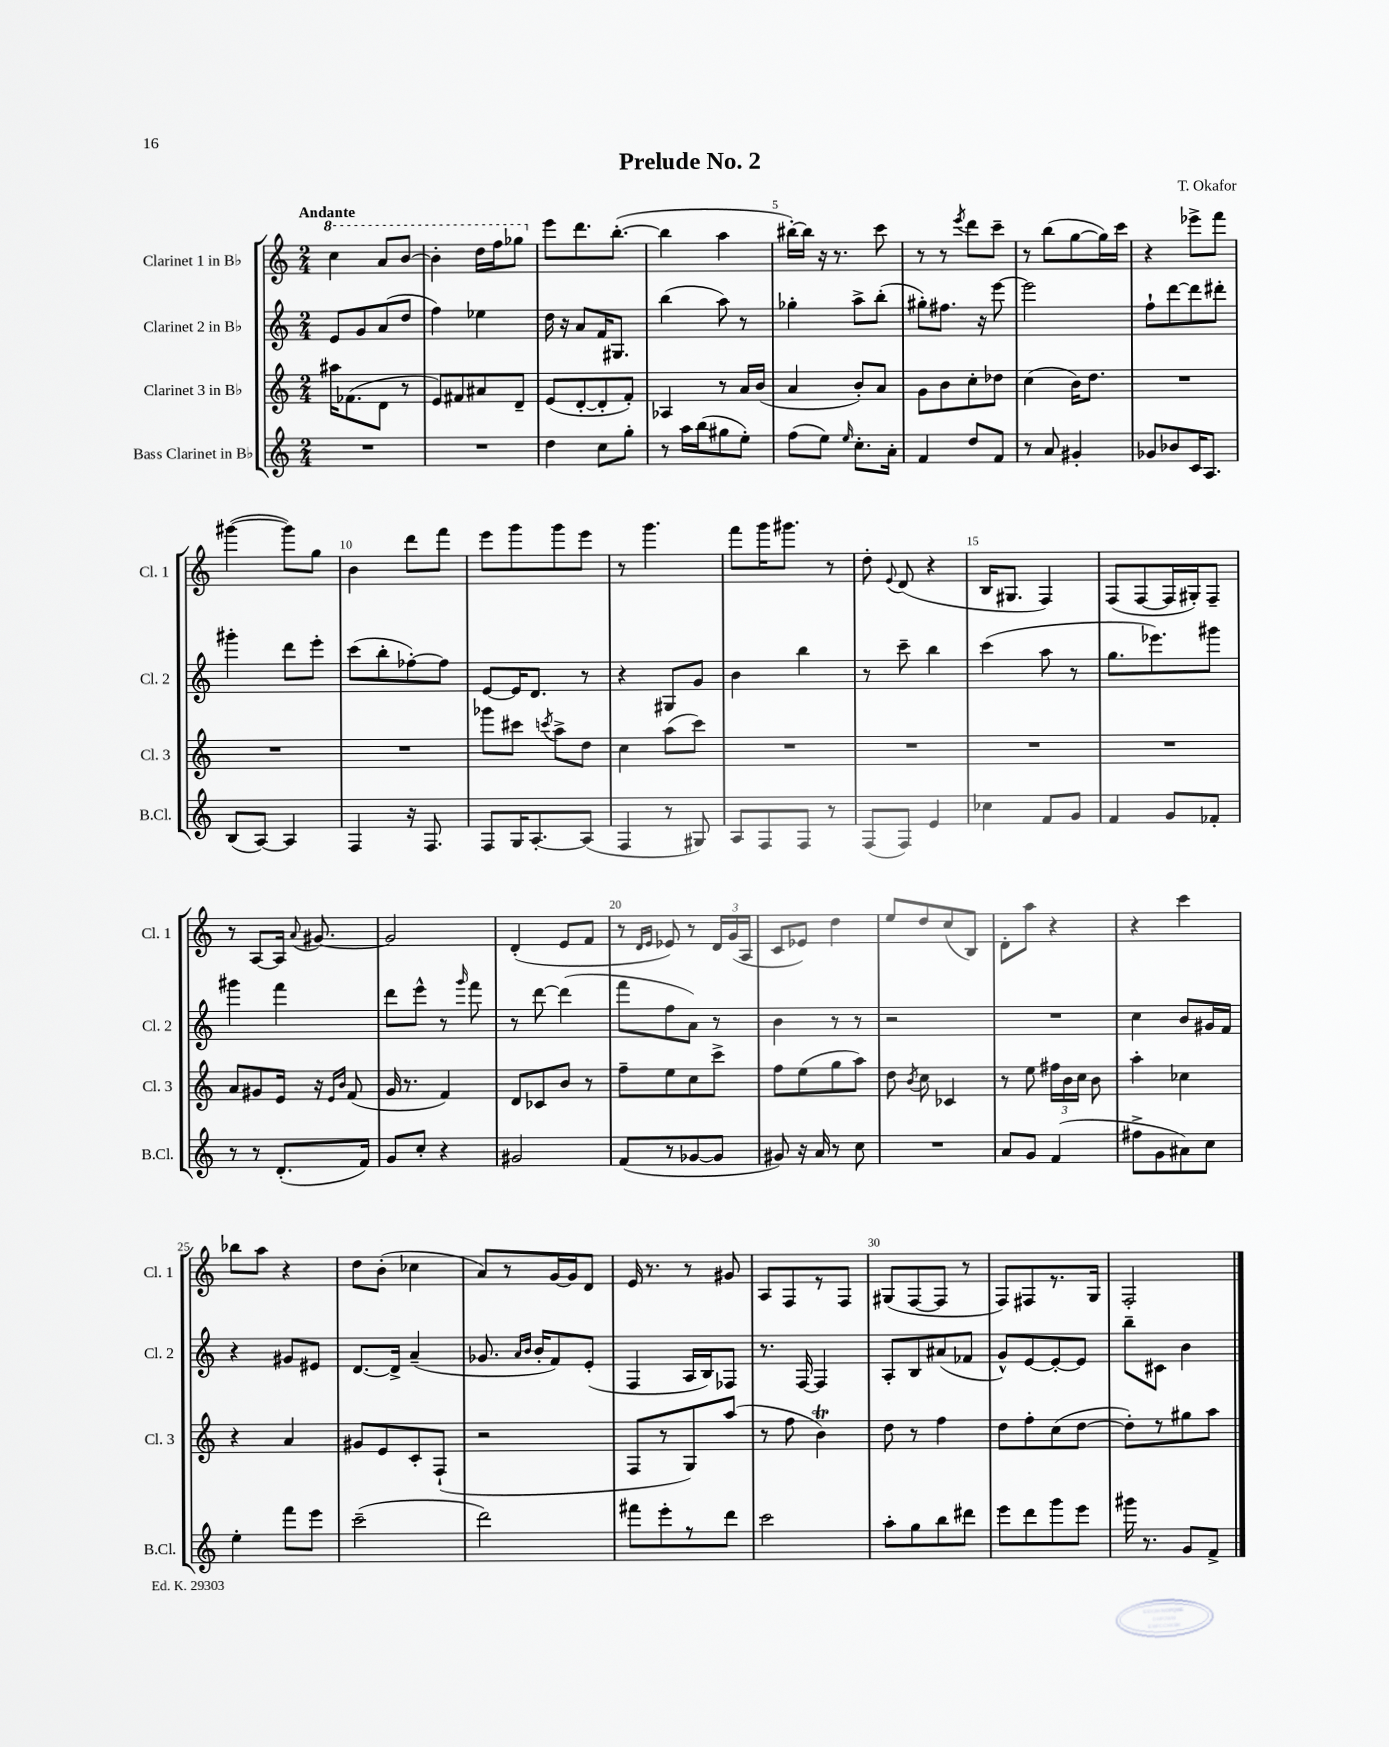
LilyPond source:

\header { title = "Prelude No. 2" composer = "T. Okafor" }
<<
\new StaffGroup <<
\new Staff = "s0" \with { instrumentName = "Clarinet 1 in Bb" shortInstrumentName = "Cl. 1" } {
    \clef treble \key c \major \numericTimeSignature \time 2/4 \tempo "Andante"
    \autoBeamOff \ottava #1 c'''4 a''8[ b''8]~ |
    b''4-. d'''16[ f'''16 ges'''8] \ottava #0 |
    e'''8[ d'''8. b''8.]~-.( |
    b''4 a''4 |
    bis''16[~-.) bis''16] r16 r8. c'''8 |
    r8 r8 \acciaccatura { e'''8 } d'''8[ c'''8]-- |
    r8 b''8[( g''8~ g''16) c'''16] |
    r4 ees'''8[-> f'''8] |
    gis'''4~( gis'''8[) g''8] |
    b'4 d'''8[ f'''8] |
    e'''8[ g'''8 g'''8 e'''8] |
    r8 g'''4. |
    f'''8[ g'''16 gis'''8.] r8 |
    d''8-. \appoggiatura { e'8 } d'8( r4 |
    b16[ gis8.] f4) |
    f8[( f8~ f16 gis16-.) f8]-- |
    r8 a8[~ a16] \appoggiatura { a'8 } gis'8.~ |
    gis'2 |
    d'4-.( e'8[ f'8] |
    r8 \grace { d'16[ e'16] } ees'8) r8 \tuplet 3/2 { d'16[ g'16( a16] } |
    c'8[ ees'8]) d''4 |
    e''8[ d''8 c''8( b8]) |
    d'8[-. a''8] r4 |
    r4 c'''4 |
    bes''8[ a''8] r4 |
    d''8[ b'8]-.( ces''4 |
    a'8[) r8 g'16~ g'16 d'8] |
    e'16 r8. r8 gis'8 |
    a8[ f8 r8 f8] |
    gis8[( f8~ f8] r8 |
    f8[) fis8 r8. g16] |
    f2-. \bar "|." |
}
\new Staff = "s1" \with { instrumentName = "Clarinet 2 in Bb" shortInstrumentName = "Cl. 2" } {
    \clef treble \key c \major \numericTimeSignature \time 2/4
    \autoBeamOff e'8[ g'8 a'8( d''8] |
    f''4) ees''4 |
    d''16 r16 a'8[ f'16 gis8.] |
    b''4( a''8) r8 |
    ges''4-. a''8[-> b''8]-.( |
    gis''8[-.) fis''8.] r16 e'''8~ |
    e'''2 |
    f''8[-! d'''8~ d'''8 dis'''8]-. |
    gis'''4-. d'''8[ e'''8]-. |
    c'''8[( b''8-. fes''8~-.) fes''8] |
    e'8[~ e'16 d'8.] r8 |
    r4 gis8[ g'8] |
    b'4 b''4 |
    r8 c'''8-- b''4 |
    c'''4( a''8 r8 |
    g''8.[ ees'''8.) gis'''8] |
    gis'''4 f'''4 |
    d'''8[ e'''8]-^ r8 \grace { g'''16 } f'''8 |
    r8 d'''8~ d'''4( |
    f'''8[ f''8 a'8]) r8 |
    b'4 r8 r8 |
    r2 |
    R2 |
    c''4 b'8[ gis'16 f'16] |
    r4 gis'8[ eis'8] |
    d'8.[~ d'16]-> a'4--( |
    ges'8. \grace { a'16[ b'16] } b'16[-. f'8) e'8]-.( |
    f4 a16[ b16) fes8] |
    r8. f16~ f4 |
    a8[-. b8 ais'8( fes'8] |
    g'8[-^) e'8~ e'8~-. e'8] |
    b''8[-- cis'8] b'4 \bar "|." |
}
\new Staff = "s2" \with { instrumentName = "Clarinet 3 in Bb" shortInstrumentName = "Cl. 3" } {
    \clef treble \key c \major \numericTimeSignature \time 2/4
    \autoBeamOff ais''16[ fes'8.( d'8] r8 |
    e'8[) fis'8 ais'8 d'8]-- |
    e'8[( d'8~-. d'8-. f'8]-.) |
    aes4 r8 a'16[ b'16]( |
    a'4 b'8[-.) a'8] |
    g'8[ b'8 c''8-. des''8] |
    c''4( b'16[) d''8.] |
    R2 |
    R2 |
    R2 |
    ges'''8[ cis'''8] \acciaccatura { c'''8 } a''8[-> d''8] |
    c''4 a''8[( c'''8]) |
    R2 |
    R2 |
    R2 |
    R2 |
    a'8[ gis'8 e'16] r16 \grace { e'16[ b'16] } f'8( |
    g'16 r8. f'4) |
    d'8[ ces'8 b'8] r8 |
    f''8[-- e''8 c''8 c'''8]-> |
    f''8[ e''8( g''8 a''8]) |
    d''8 \acciaccatura { b'8 } c''8 ces'4 |
    r8 e''8 \tuplet 3/2 { fis''16[ b'16 c''16] } b'8 |
    a''4-. ces''4 |
    r4 a'4 |
    gis'8[ e'8 c'8-. f8]-!( |
    r2 |
    f8[ r8 g8) a''8]( |
    r8 f''8 b'4\trill) |
    d''8 r8 f''4 |
    d''8[ f''8-. c''8( d''8]~ |
    d''8[-.) r8 gis''8 a''8] \bar "|." |
}
\new Staff = "s3" \with { instrumentName = "Bass Clarinet in Bb" shortInstrumentName = "B.Cl." } {
    \clef treble \key c \major \numericTimeSignature \time 2/4
    \autoBeamOff R2 |
    R2 |
    d''4 c''8[ g''8]-. |
    r8 a''16[ b''16( gis''8 e''8]-.) |
    f''8[( e''8]) \grace { e''16 } c''8.[-. a'16]-. |
    f'4 d''8[ f'8] |
    r8 a'8 gis'4-. |
    ges'8[ bes'8 c'16 a8.] |
    b8[( a8]~) a4 |
    f4 r16 f8. |
    f8[ g16 a8.~-. a8]( |
    f4 r8 gis8) |
    a8[ f8 f8] r8 |
    f8[( f8]) e'4 |
    ces''4 f'8[ g'8] |
    f'4 g'8[ fes'8]-. |
    r8 r8 d'8.[-.( f'16]) |
    g'8[ c''8]-. r4 |
    gis'2 |
    f'8[( r8 ges'8~ ges'8] |
    gis'8) r16 a'16 r8 c''8 |
    R2 |
    a'8[ g'8] f'4( |
    fis''8[-> g'8 ais'8) c''8] |
    e''4-. f'''8[ e'''8] |
    c'''2--( |
    d'''2) |
    fis'''8[ e'''8-. r8 d'''8] |
    c'''2 |
    a''8[-. g''8 b''8 dis'''8] |
    e'''8[ d'''8 g'''8 e'''8] |
    gis'''16 r8. g'8[ f'8]-> \bar "|." |
}
>>
>>
\layout { \context { \Score \override BarNumber.break-visibility = ##(#f #t #t) barNumberVisibility = #(every-nth-bar-number-visible 5) } }
